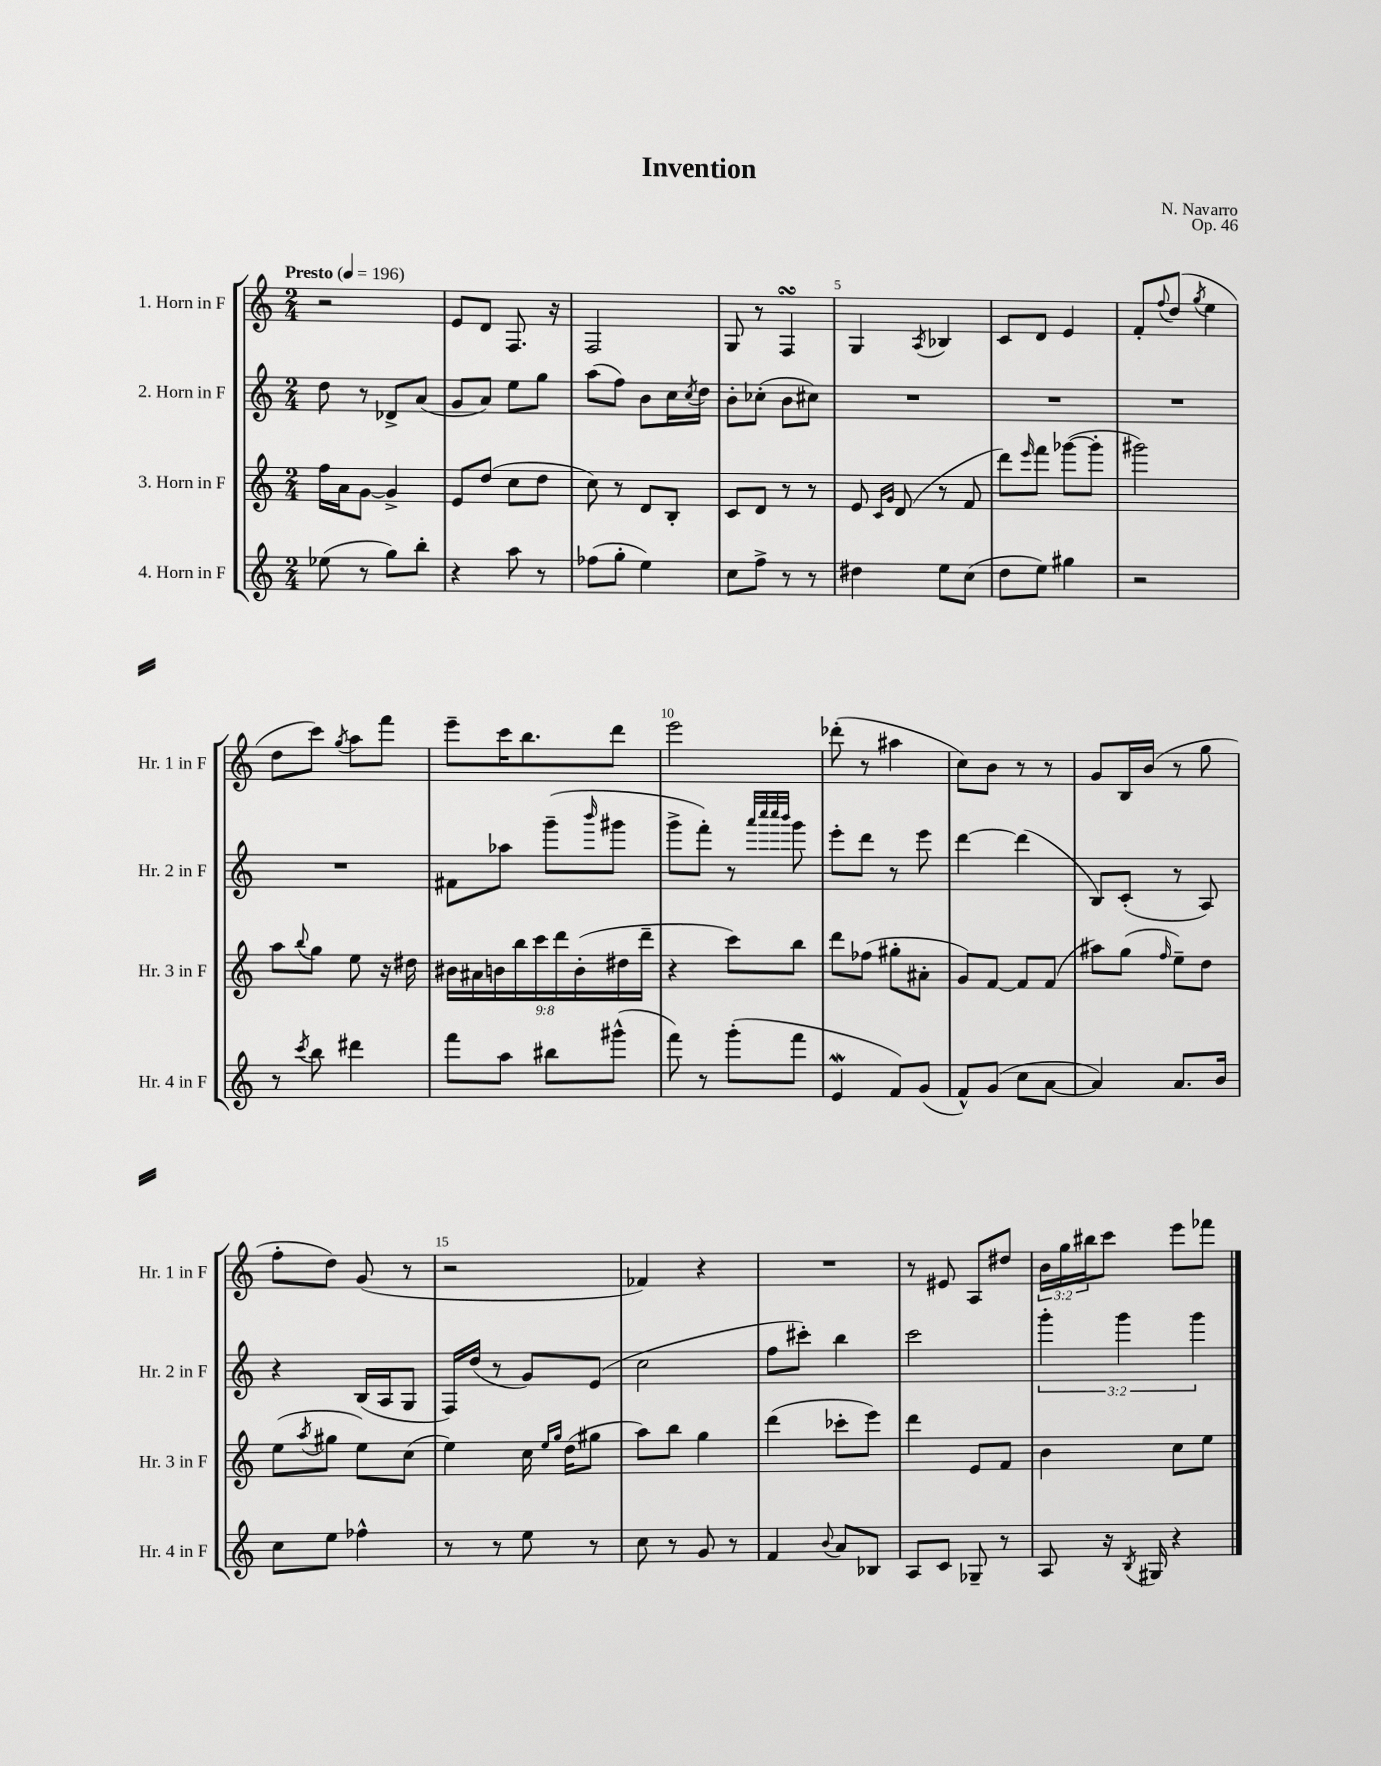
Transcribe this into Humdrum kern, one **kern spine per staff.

**kern	**kern	**kern	**kern
*staff4	*staff3	*staff2	*staff1
*clefG2	*clefG2	*clefG2	*clefG2
*k[]	*k[]	*k[]	*k[]
*M2/4	*M2/4	*M2/4	*M2/4
*MM196	*MM196	*MM196	*MM196
(8ee-	16ff	8dd	2r
.	16a	.	.
8r	[8g	8r	.
8gg)	4g^]	8d-^	.
8bb'	.	(8a	.
=	=	=	=
4r	8e	8g	8e
.	(8dd	8a)	8d
8aa	8cc	8ee	8.F
8r	8dd	8gg	.
.	.	.	16r
=	=	=	=
(8ff-	8cc)	(8aa	2F
8gg'	8r	8ff)	.
4ee)	8d	8b	.
.	8B'	16cc	.
.	.	8qcc	.
.	.	16dd	.
=	=	=	=
8cc	8c	8b'	8G
8ff^	8d	(8cc-'	8r
8r	8r	8b	4F
8r	8r	8cc#)	.
=	=	=	=
4dd#	8e	2r	4G
.	16qqc	.	.
.	16qqg	.	.
.	(8d	.	.
.	.	.	8qA
8ee	8r	.	4B-
(8cc	8f	.	.
=	=	=	=
8dd	8ddd)	2r	8c
.	16qqeee	.	.
8ee)	8fff	.	8d
4gg#	([8ggg-	.	4e
.	8ggg-']	.	.
=	=	=	=
2r	2ggg#)	2r	8f'
.	.	.	8qqff
.	.	.	(8dd
.	.	.	8qgg
.	.	.	4ee
=	=	=	=
8r	8aa	2r	8dd
8qccc	8qqbb	.	.
8bb	8gg	.	8ccc)
.	.	.	8qgg
4ddd#	8ee	.	8aa
.	16r	.	8fff
.	16dd#	.	.
=	=	=	=
8fff	18b#	8f#	8eee~
.	18a#	.	.
.	18b	.	.
8aa	.	8aa-	16ccc
.	18bb	.	.
.	.	.	8.bb
.	18ccc	.	.
8bb#	.	(8ggg~	.
.	18ddd	.	.
.	(18b'	.	.
.	.	16qqbbb	.
(8ggg#^^	.	8ggg#	8ddd
.	18dd#	.	.
.	18ddd~	.	.
=	=	=	=
8fff)	4r	8ggg^	2eee
8r	.	8fff')	.
(8ggg'	8ccc)	8r	.
.	.	32qqaaa	.
.	.	32qqcccc	.
.	.	32qqcccc	.
.	.	32qqbbb	.
8fff	8bb	8ggg	.
=	=	=	=
4e	8ddd	8eee'	(8ddd-'
.	(8ff-	8ddd	8r
8f)	8gg#'	8r	4aa#
(8g	8a#'	8eee	.
=	=	=	=
8f^^)	8g)	[4ddd	8cc)
(8g	[8f	.	8b
8cc	8f]	(4ddd]	8r
[8a	(8f	.	8r
=	=	=	=
4a])	8aa#)	8B)	8g
.	(8gg	(8c'	16B
.	.	.	(16b
.	16qqff	.	.
8.a	8ee~)	8r	8r
.	8dd	8A)	8gg
16b	.	.	.
=	=	=	=
8cc	(8ee	4r	8ff'
.	8qaa	.	.
8ee	8gg#	.	8dd)
4ff-^^	8ee)	(16B	(8g
.	.	16A	.
.	(8cc	8G	8r
=	=	=	=
8r	4ee)	16F)	2r
.	.	(16dd	.
8r	.	8r	.
8ee	16cc	8g)	.
.	16qqee	.	.
.	16qqgg	.	.
.	(16dd	.	.
8r	8gg#	(8e	.
=	=	=	=
8cc	8aa)	2cc	4f-)
8r	8bb	.	.
8g	4gg	.	4r
8r	.	.	.
=	=	=	=
4f	(4ddd	8ff	2r
.	.	8ccc#')	.
8qqb	.	.	.
8a	8ccc-'	4bb	.
8B-	8eee)	.	.
=	=	=	=
8A	4ddd	2ccc	8r
8c	.	.	8e#
8G-~	8e	.	8A
8r	8f	.	8dd#
=	=	=	=
8A	4b	6ggg'	24b
.	.	.	24gg
.	.	.	24bb#
16r	.	.	8ccc
.	.	6ggg	.
8qB	.	.	.
16G#	.	.	.
4r	8cc	.	8eee
.	.	6ggg	.
.	8ee	.	8fff-
==	==	==	==
*-	*-	*-	*-
